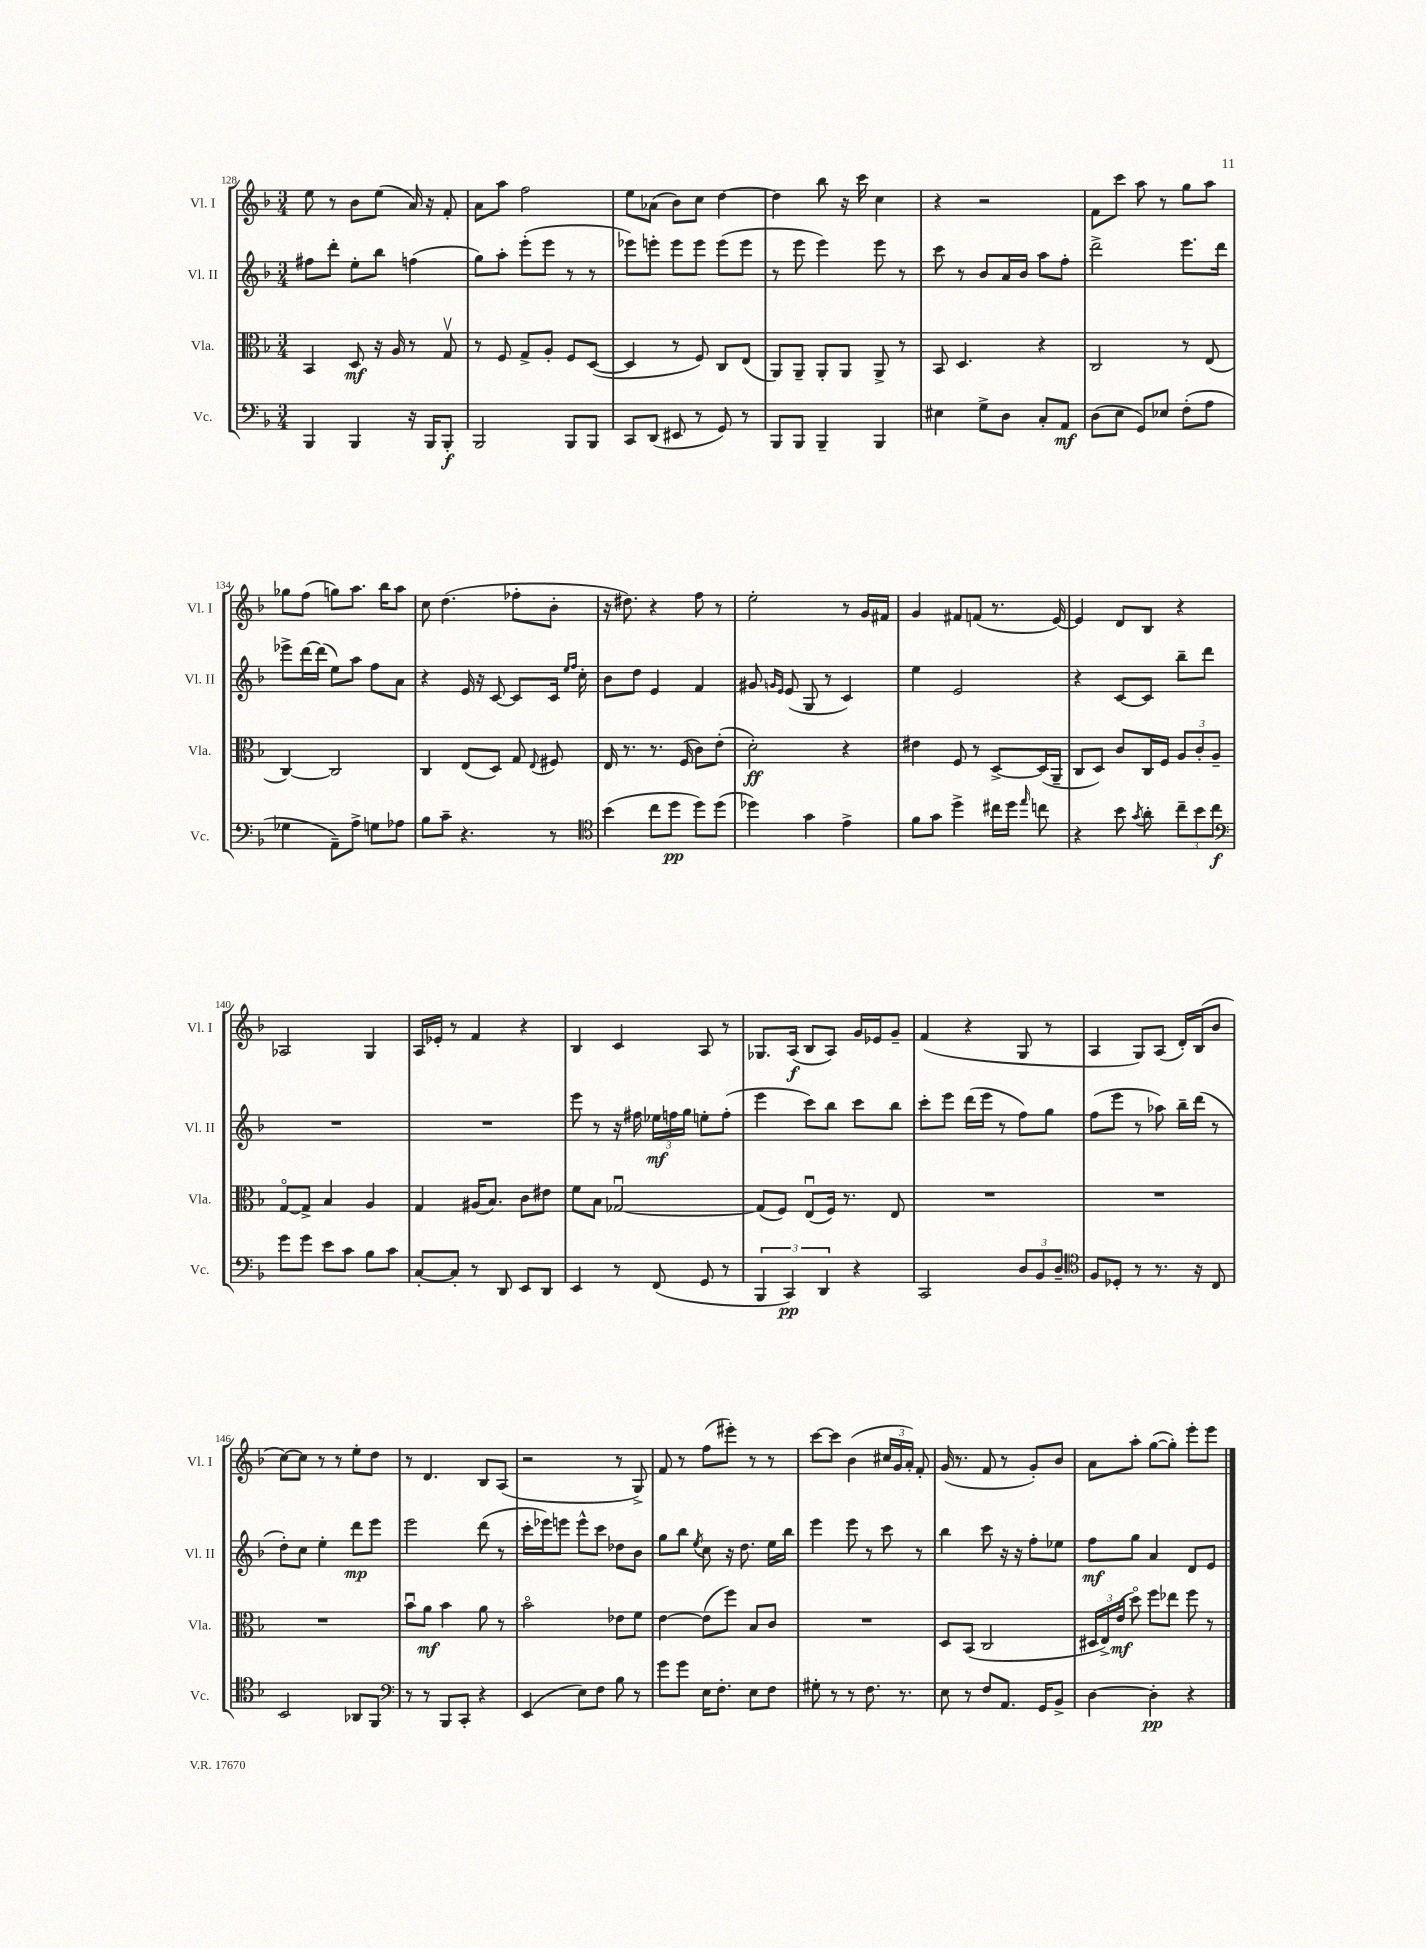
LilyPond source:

<<
\new StaffGroup <<
\new Staff = "s0" \with { instrumentName = "Vl. I" shortInstrumentName = "Vl. I" } {
    \clef treble \key f \major \numericTimeSignature \time 3/4
    \autoBeamOff e''8 r8 bes'8[ e''8]( a'16) r16 f'8-. |
    a'8[ a''8] f''2 |
    e''8[ aes'8]( bes'8[) c''8] d''4~ |
    d''4 bes''8 r16 c'''16 c''4 |
    r4 r2 |
    f'8[ c'''8] a''8 r8 g''8[ a''8] |
    ges''8[ f''8]( g''8[) a''8.] bes''16[ a''8] |
    c''8 d''4.( fes''8[-. bes'8]-. |
    r16 dis''8.) r4 f''8 r8 |
    e''2-. r8 g'16[ fis'16] |
    g'4 fis'8[ f'8]( r8. e'16~) |
    e'4 d'8[ bes8] r4 |
    aes2 g4 |
    a16[ ees'16]-. r8 f'4 r4 |
    bes4 c'4 a8 r8 |
    ges8.[ a16]\f( bes8[ a8]) g'16[ ees'16 g'8]-- |
    f'4( r4 g8 r8 |
    a4 g8[) a8]( d'16[-.) bes16( bes'8] |
    c''8[~) c''8] r8 r8 e''8[-. d''8] |
    r8 d'4. bes8[ a8]( |
    r2 r8 g8->) |
    f'8 r8 f''8[( eis'''8]-.) r8 r8 |
    c'''8[~ c'''8] bes'4( \tuplet 3/2 { cis''16[ g'16 a'16]-.) } f'8-. |
    g'16( r8. f'8 r8 g'8[-.) bes'8] |
    a'8[ a''8]-. g''8[~( g''8]-.) e'''8[-. e'''8] \bar "|." |
}
\new Staff = "s1" \with { instrumentName = "Vl. II" shortInstrumentName = "Vl. II" } {
    \clef treble \key f \major \numericTimeSignature \time 3/4
    \autoBeamOff fis''8[ d'''8]-. e''8[-. bes''8] f''4( |
    g''8[) a''8]-. e'''8[-.( e'''8] r8 r8 |
    ees'''8[) e'''8]-. e'''8[ e'''8] e'''8[( e'''8] |
    r8 e'''8 e'''4) e'''8 r8 |
    c'''8 r8 bes'8[ a'16 bes'16] a''8[ f''8]-. |
    d'''2-> e'''8.[ d'''16] |
    ees'''8[-> d'''16~ d'''16]( e''8[) a''8] f''8[ a'8] |
    r4 e'16 r16 c'8~ c'8[ c'16] \grace { e''16[ f''16] } c''16-. |
    bes'8[ d''8] e'4 f'4 |
    gis'8 \grace { g'16[ e'16] } e'8( g8 r8 c'4) |
    e''4 e'2 |
    r4 c'8[~ c'8] bes''8[-- d'''8] |
    R2. |
    R2. |
    e'''8 r8 r16 fis''16 \tuplet 3/2 { ees''16[\mf f''16 g''16] } e''8[-. f''8]-.( |
    e'''4 c'''8[) bes''8] c'''8[ bes''8] |
    c'''8[-. e'''8] d'''16[( e'''16] r8 f''8[) g''8] |
    f''8[( e'''8] r8 aes''8) bes''16[-- d'''16]( r8 |
    d''8[-.) c''8] e''4-. d'''8[\mp e'''8] |
    e'''2 d'''8( r8 |
    c'''16[-. ees'''16) e'''8] e'''8[-^ c'''8] des''8[ bes'8] |
    g''8[ bes''8] \acciaccatura { e''8 } c''8 r16 d''8. e''16[ bes''16] |
    e'''4 e'''8 r8 c'''8 r8 |
    bes''4 c'''8 r16 r16 f''8[-. ees''8] |
    f''8[\mf g''8] a'4 d'8[ e'8] \bar "|." |
}
\new Staff = "s2" \with { instrumentName = "Vla." shortInstrumentName = "Vla." } {
    \clef alto \key f \major \numericTimeSignature \time 3/4
    \autoBeamOff bes,4 d8\mf r16 a16 r8 g8\upbow |
    r8 f8 g8[-> a8]-. f8[ d8]~( |
    d4 r8 f8) c8[ e8]( |
    a,8[) a,8]-- a,8[-. a,8] a,8-> r8 |
    bes,8 d4. r4 |
    c2 r8 e8( |
    c4~) c2 |
    c4 e8[( d8]) g8 \appoggiatura { e8 } fis8 |
    e16 r8. r8. f16( c'8[) e'8]-.( |
    d'2-.\ff) r4 |
    eis'4 f8 r8 d8[~-> d16( a,16]-- |
    c8[ d8]) c'8[ c16 f16] \tuplet 3/2 { a8[ c'8-. a8]-- } |
    g8[~\flageolet g8]-> bes4 a4 |
    g4 ais16[( bes8.]) c'8[ eis'8] |
    f'8[ bes8] ges2~\downbow |
    ges8[( f8]) e8[\downbow( f16]) r8. e8 |
    R2. |
    R2. |
    R2. |
    bes'8[\downbow a'8]\mf bes'4 a'8 r8 |
    bes'2\flageolet ees'8[ f'8] |
    e'4~ e'8[( f''8]) bes8[ c'8] |
    R2. |
    d8[ bes,8]( c2 |
    \tuplet 3/2 { dis16[ e16->) e'16]\mf( } d''8\flageolet) f''8[ ees''8] f''8 r8 \bar "|." |
}
\new Staff = "s3" \with { instrumentName = "Vc." shortInstrumentName = "Vc." } {
    \clef bass \key f \major \numericTimeSignature \time 3/4
    \autoBeamOff bes,,4 bes,,4 r16 bes,,16[ bes,,8]-.\f |
    bes,,2 bes,,8[ bes,,8] |
    c,8[ d,8]( eis,8 r8 g,8) r8 |
    bes,,8[ bes,,8] bes,,4-- bes,,4 |
    eis4 g8[-> d8] c8[-. a,8]\mf |
    d8[( e8] g,8[) ees8] f8[-.( a8] |
    ges4 a,8[--) a8]-> g8[ aes8] |
    bes8[ c'8]-- r4. r8 |
    \clef tenor bes'4( c''8[ d''8]\pp d''8[) d''8]( |
    des''4) g'4 e'4-> |
    f'8[ g'8] d''4-> cis''16[ d''16] \grace { e''16 } c''8 |
    r4 bes'8 \acciaccatura { g'8 } a'8-. \tuplet 3/2 { c''8[-- bes'8 c''8]\f } |
    \clef bass g'8[ g'8] e'8[ c'8] bes8[ c'8] |
    c8[~-. c8]-. r8 d,8 e,8[ d,8] |
    e,4 r8 f,8( g,8 r8 |
    \tuplet 3/2 { bes,,4 c,4\pp) d,4 } r4 |
    c,2 \tuplet 3/2 { d8[ bes,8 d8]-- } |
    \clef tenor f8[ des8]-. r8 r8. r16 c8 |
    bes,2 aes,8[ f,8] |
    \clef bass r8 r8 bes,,8[ c,8]-. r4 |
    e,4( e8[) f8] bes8 r8 |
    g'8[ g'8] e16[ f8.]-. e8[ f8] |
    gis8-. r8 r8 f8. r8. |
    e8 r8 f8[ a,8.] g,16[ bes,8]-> |
    d4~ d4-.\pp r4 \bar "|." |
}
>>
>>
\layout { \context { \Score currentBarNumber = #128 } }
